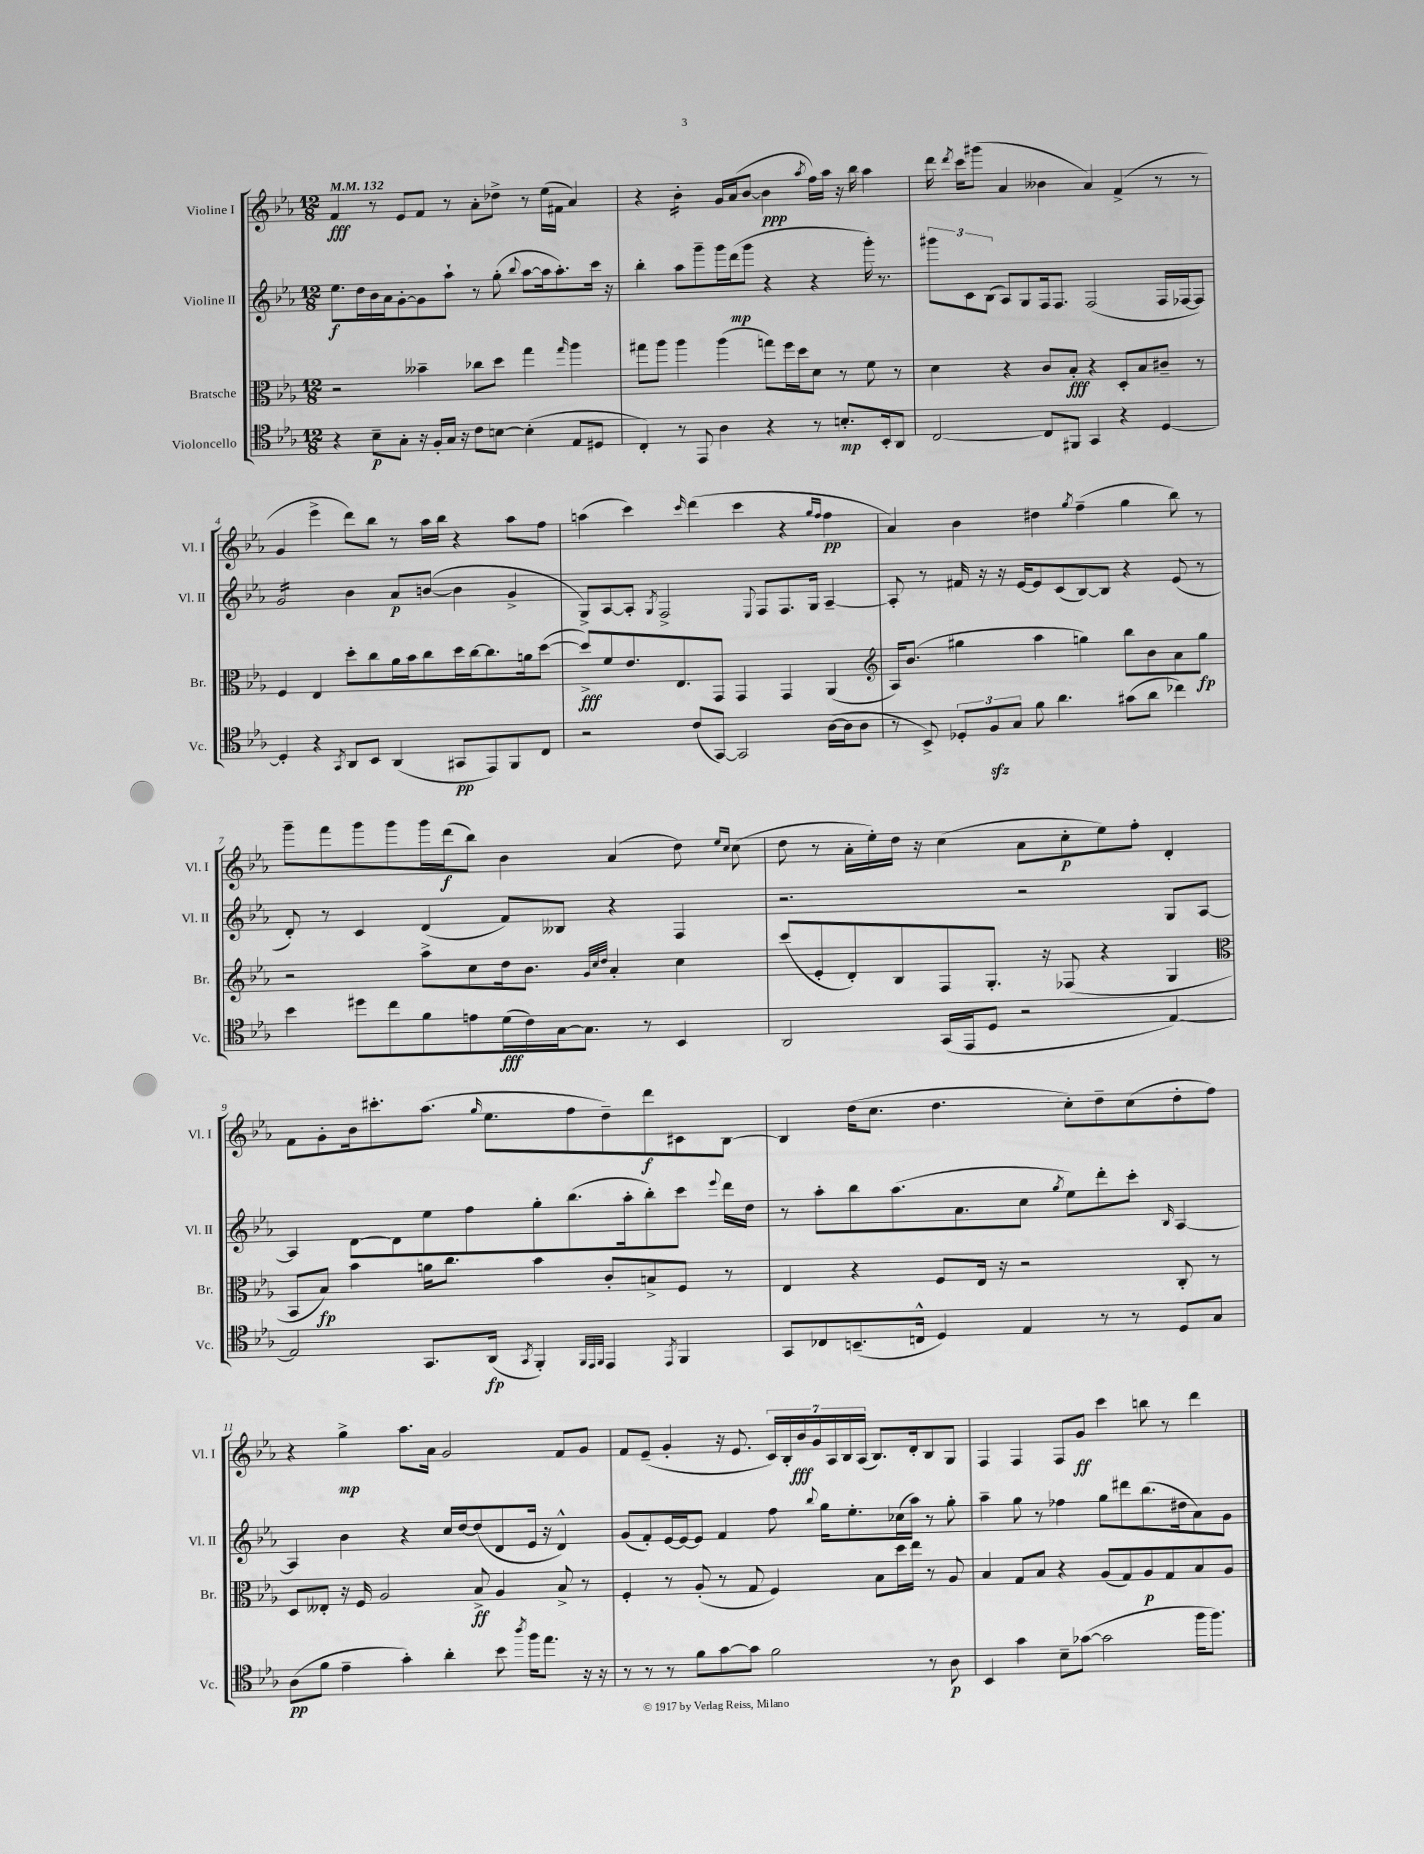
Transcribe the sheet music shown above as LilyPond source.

<<
\new StaffGroup <<
\new Staff = "s0" \with { instrumentName = "Violine I" shortInstrumentName = "Vl. I" } {
    \clef treble \key ees \major \numericTimeSignature \time 12/8 \tempo 4 = 132
    \autoBeamOff f'4\fff r8 ees'8[ f'8] r8 aes'8[-. des''8]-> r8 ees''16[( fis'16] aes'4) |
    r4 bes'4:16-. g'16[ aes'16( bes'8]~ bes'4\ppp \acciaccatura { aes''8 } f''16[) aes''16] r16 bes''16 aes''4 |
    d'''16 \acciaccatura { d'''8 } c'''16[ gis'''8]( aes'4 beses'4 aes'4) f'4->( r8 r8 |
    g'4 ees'''4-> d'''8[) bes''8] r8 aes''16[ bes''16] r4 aes''8[ f''8] |
    a''4( c'''4) \grace { c'''16 } d'''4( c'''4 r4 \grace { g''16[ f''16] } f''4\pp |
    aes'4) bes'4 dis''4 \acciaccatura { g''8 } f''4--( g''4 bes''8) r8 |
    g'''8[-- f'''8 g'''8 g'''8 g'''16 d'''16\f( bes''8]) bes'4 aes'4( d''8) \grace { ees''16[ c''16] } c''8( |
    d''8 r8 aes'16[-. ees''16-.) d''16] r16 c''4( aes'8[ c''8-.\p ees''8) f''8]-. d'4-. |
    f'8[ g'8-. bes'16 cis'''8.-. aes''8.]( \grace { g''16 } ees''8.[ f''8 d''8--) d'''8\f cis'8 bes8]~ |
    bes4 d''16[( c''8.] d''4. c''8[-.) d''8-- c''8( d''8-. f''8]) |
    r4 g''4->\mp aes''8.[ aes'16] g'2 f'8[ g'8] |
    f'8[ ees'8]--( g'4-. r16 ees'8. \tuplet 7/4 { c'16[) bes16-. bes'16\fff g'16 aes16 bes16 aes16]( } bes8.[) d'16-. bes8 g8] |
    f4 f4 f8[ g'8]\ff c'''4 b''8 r8 d'''4 \bar "|." |
}
\new Staff = "s1" \with { instrumentName = "Violine II" shortInstrumentName = "Vl. II" } {
    \clef treble \key ees \major \numericTimeSignature \time 12/8
    \autoBeamOff ees''8.[\f d''16 bes'16 aes'16 g'8~-. g'8 aes''8]-! r8 g''8-.( \appoggiatura { bes''8 } aes''8[~ aes''16 aes''8.-.) c'''16] r16 |
    bes''4-. aes''8[ g'''8-- g'''16 d'''16\mp( g'''8] r4 r4 g'''16-.) r8. |
    \tuplet 3/2 { gis'''8[ c'8 bes8]( } aes8[) g8 f16 f8.] f2( f16[ fes16~ fes8]) |
    g'2:16 bes'4 aes'8[\p b'8]~( b'4 g'4-> |
    g8[->) aes8~ aes8]-. \acciaccatura { g8 } f2-> \appoggiatura { ees8 } f8[ f8. g16] aes4~-- |
    aes8-. r8 fis'16 r16 r16 ees'16[~ ees'8 c'8( bes8~) bes8] r4 ees'8( r8 |
    d'8-.) r8 c'4 d'4( f'8[) beses8] r4 f4 |
    r2. r2 g8[ aes8]~ |
    aes4 d'8[~ d'8 ees''8 f''8 g''8-. bes''8.( aes''16-. bes''8-.) c'''8] \appoggiatura { ees'''8 } d'''16[ d''16] |
    r8 aes''8[-. bes''8 aes''8.( aes'8. c''8] \acciaccatura { g''8 } ees''8[) d'''8-. c'''8]-. \grace { bes16 } aes4~ |
    aes4 bes'4 r4 c''16[ d''16~ d''8( d'8 ees'16] r16 d'4-^) |
    g'8[( f'8-.) ees'16~ ees'16~ ees'8] f'4 f''8 \appoggiatura { bes''8 } g''16[ ees''8.-. ces''16( aes''16]) r8 g''8-. |
    aes''4-- g''8 r8 fes''4 g''8[ dis'''8 bes''8.( dis''16 aes'8) g'8] \bar "|." |
}
\new Staff = "s2" \with { instrumentName = "Bratsche" shortInstrumentName = "Br." } {
    \clef alto \key ees \major \numericTimeSignature \time 12/8
    \autoBeamOff r2 beses'4-- ces''8[ d''8] g''4 \grace { g''16 } aes''4 |
    gis''8[ aes''8] aes''4 aes''4( g''8[) f''16 d''16 d'8] r8 f'8 r8 |
    d'4 r4 c'8[ bes8]-.\fff r4 d8[-. bes8 cis'8]-- r8 |
    f4 ees4 d''8[-. c''8 aes'16 bes'16 c''8 d''16 c''16~ c''8. a'16 d''8]~( |
    d''8[->\fff) f'8 ees'8. ees8. g,8] g,4 g,4 aes,4( |
    \clef treble aes16[) bes'8.]( gis''4 aes''4 g''4) bes''8[ bes'8 aes'8 g''8]\fp |
    r2 aes''8[-> c''8 d''16 bes'8.] \grace { g'32[ c''32 d''32] } aes'4-. c''4 |
    c'''8[( ees'8-. d'8-.) bes8 f8 g8.]-. r16 fes8( r4 g4 |
    \clef alto bes,8[ bes8]\fp) bes'4 a'16[ c''8.] bes'4 c'8[-. b8-> f8] r8 |
    ees4 r4 f8[ ees16] r16 r2 c8-. r8 |
    d8[ eeses8]-. r16 f16 aes2 bes8->\ff aes4 bes8-> r8 |
    f4-. r8 aes8-.( r8 g8 f4) bes8[ d''16 ees''16] r8 aes8 |
    bes4 g8[ bes8] r4 aes8[( g8) aes8\p g8 bes8 aes8] \bar "|." |
}
\new Staff = "s3" \with { instrumentName = "Violoncello" shortInstrumentName = "Vc." } {
    \clef tenor \key ees \major \numericTimeSignature \time 12/8
    \autoBeamOff r4 bes8[--\p g8]-. r16 f16[-. g16] r16 c'8[ b8]~ b4-.( ees8[ dis8] |
    c4-.) r8 ees,8 aes4 r4 r8 b8.[-.\mp bes,16-. aes,8] |
    c2~ c8[ fis,8] g,4 r4 d4~ |
    d4-. r4 \acciaccatura { g,8 } aes,8[ bes,8] aes,4( gis,8[\pp ees,8) f,8 c8] |
    r2 c'8[( g,8]~) g,2 aes16[~( aes16 aes8] |
    r8 bes,8->) \tuplet 3/2 { des8[-. f8\sfz g8] } f'8 aes'4. gis'8[( aes'8] ces''4) |
    bes'4 dis''8[ c''8 f'8 e'8 d'16\fff( c'16) g16~ g8.] r8 bes,4 |
    aes,2 g,16[( ees,16 d8] r2 ees4~) |
    ees2 g,8.[ aes,16]\fp( \acciaccatura { g,8 } f,4-.) \grace { f,32[ ees,32 f,32] } ees,4 \acciaccatura { ees,8 } f,4 |
    g,8[ ces8 b,8.--( c16]-^ d4) ees4 r8 r8 d8[ g8] |
    aes8[\pp( f'8] ees'4-- g'4-.) aes'4-. bes'8 \acciaccatura { aes''8 } f''16[ ees''8.] r16 r16 |
    r8 r8 r8 f'8[ g'8~ g'8] f'2 r8 aes8\p |
    bes,4 g'4 bes8[-- ges'8]~( ges'2 f''16[ f''8.]) \bar "|." |
}
>>
>>
